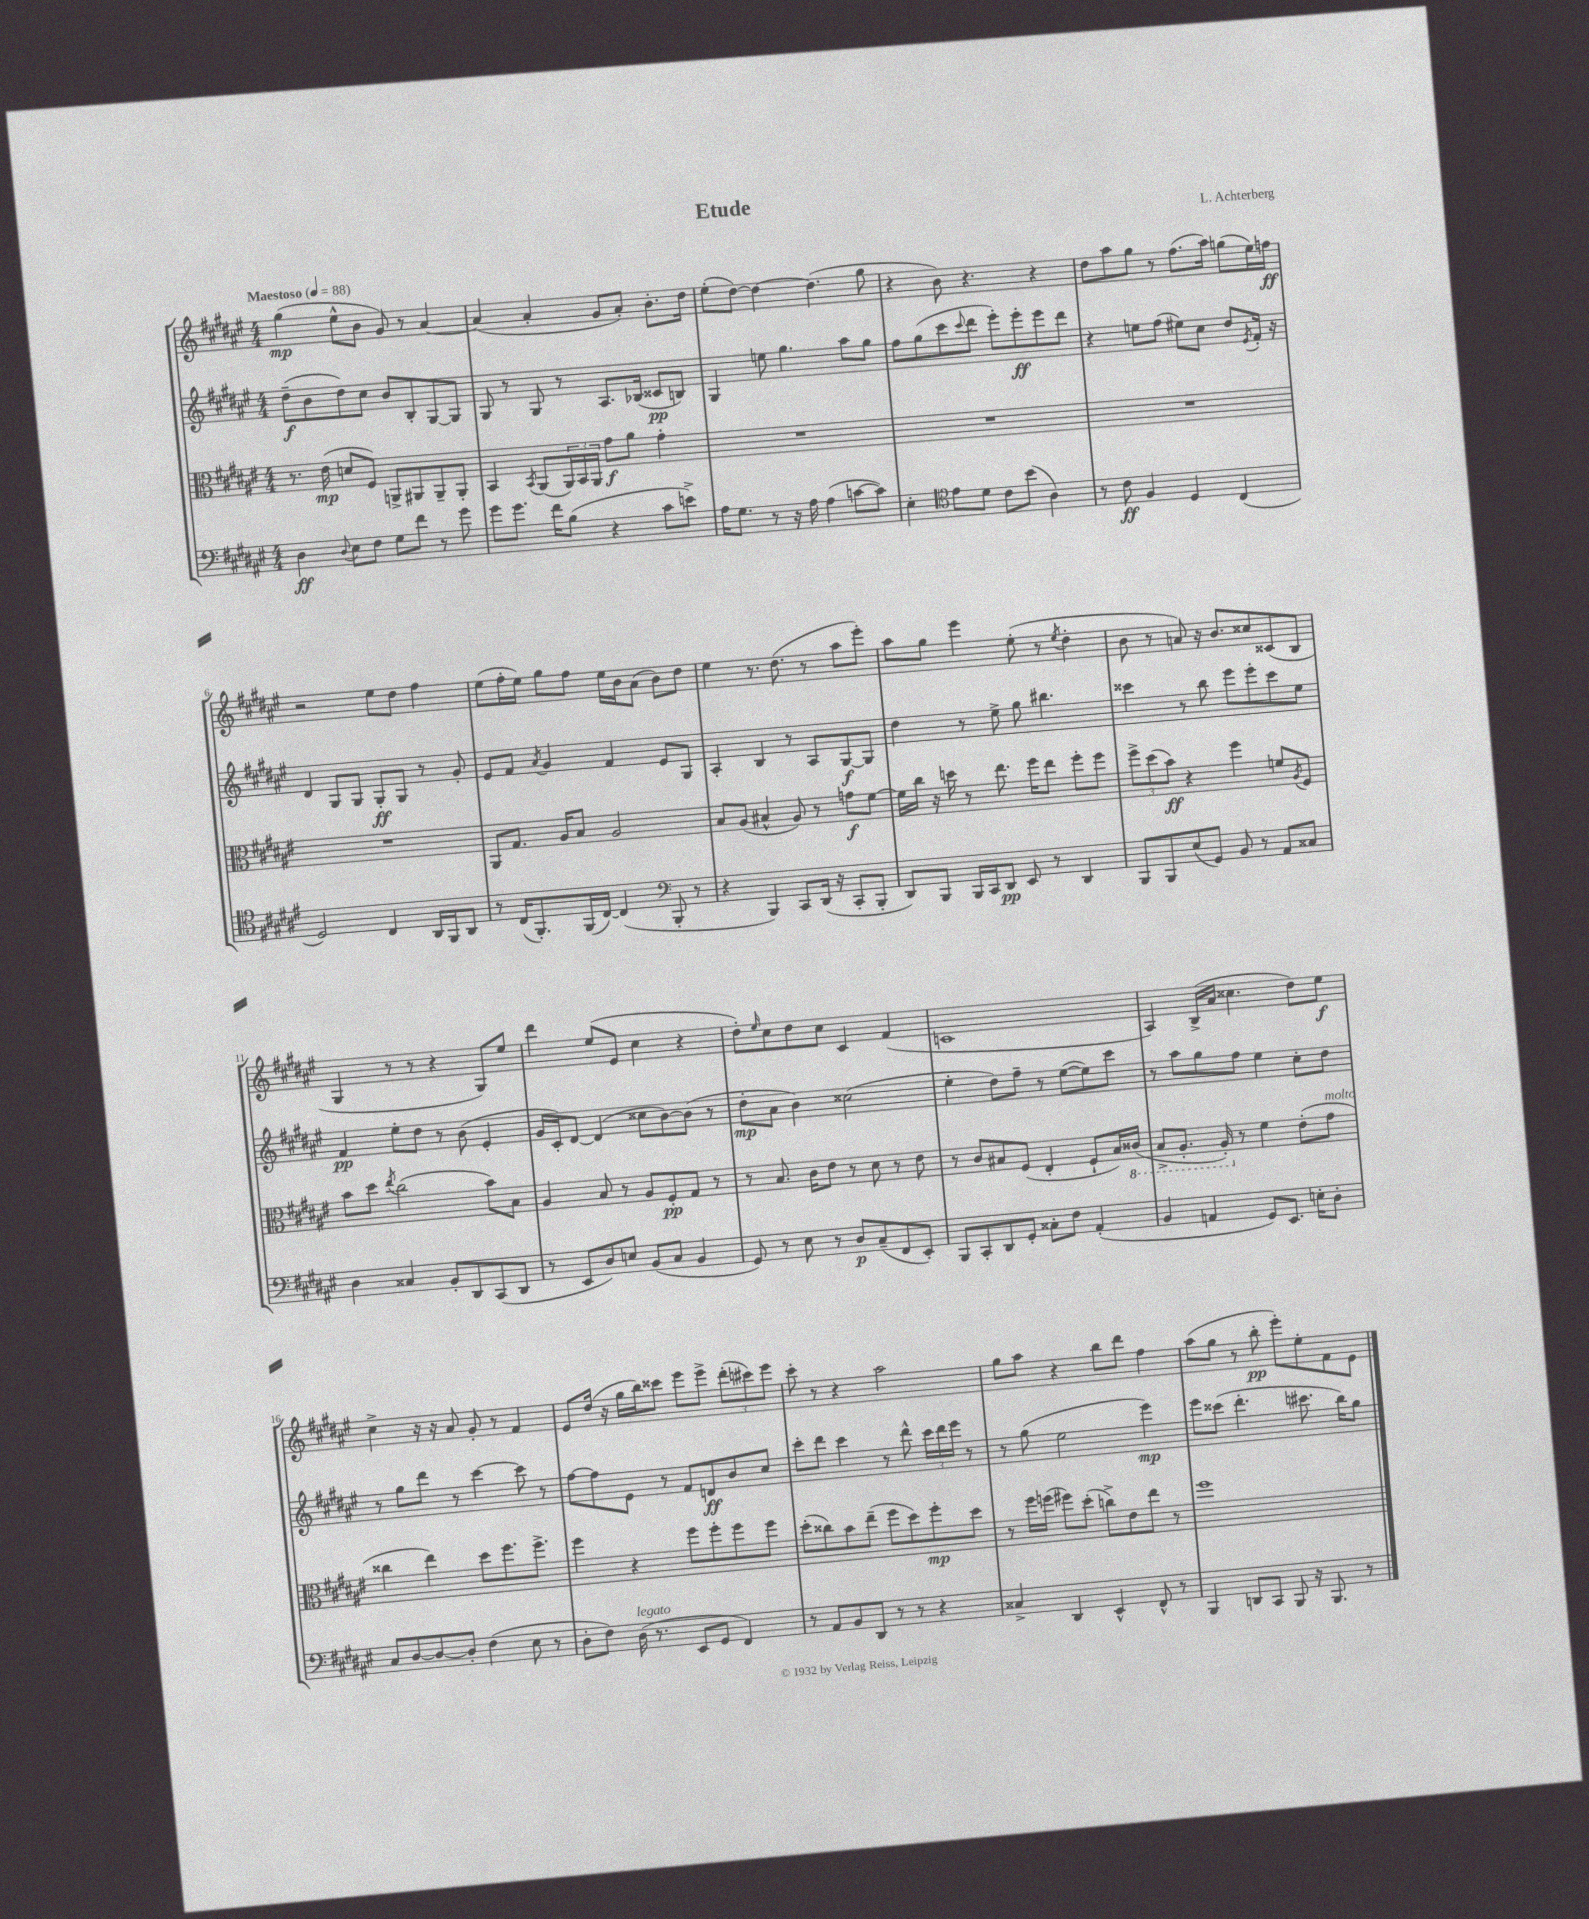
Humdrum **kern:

**kern	**dynam	**kern	**dynam	**kern	**dynam	**kern	**dynam
*part4	*part4	*part3	*part3	*part2	*part2	*part1	*part1
*staff4	*staff4	*staff3	*staff3	*staff2	*staff2	*staff1	*staff1
*clefF4	*	*clefC3	*	*clefG2	*	*clefG2	*
*k[f#c#g#d#a#e#]	*	*k[f#c#g#d#a#e#]	*	*k[f#c#g#d#a#e#]	*	*k[f#c#g#d#a#e#]	*
*M4/4	*	*M4/4	*	*M4/4	*	*M4/4	*
*MM88	*	*MM88	*	*MM88	*	*MM88	*
=1	=1	=1	=1	=1	=1	=1	=1
!	!	!	!	!	!	!LO:TX:a:B:t=Maestoso	!
4D#\	ff	8.r	.	(8dd#~\L	f	(4gg#\	mp
.	.	.	.	8b\	.	.	.
.	.	(16e#\	mp	.	.	.	.
8qqD#/	.	.	.	.	.	.	.
8E#\L	.	8dn/L	.	8dd#\)	.	8ee#^^\L	.
8F#\J	.	8F#/J)	.	8cc#\J	.	8b\J	.
8G#\L	.	8AAn^/L	.	8b/L	.	8g#/)	.
8f#\J	.	8AA#X/	.	8B'/	.	8r	.
8r	.	8AA#~/	.	[8G#/	.	[4a#/	.
8g#\	.	8AA#'/J	.	8G#/J]	.	.	.
=2	=2	=2	=2	=2	=2	=2	=2
8g#\L	.	4BB/	.	8G#/	.	(4a#/]	.
8.g#\J	.	.	.	8r	.	.	.
.	.	8qBB/	.	.	.	.	.
.	.	(8AA#/L	.	8G#/	.	4a#'/	.
16f#\KL	.	.	.	.	.	.	.
(8B\J	.	24AA#/L)	.	8r	.	.	.
.	.	24BB/	.	.	.	.	.
.	.	24AA#/JJ	.	.	.	.	.
4r	.	8g#\L	f	8.A#/L	.	8g#/L	.
.	.	8a#\J	.	.	.	8a#'/J)	.
.	.	.	.	(16B-X/Jk	.	.	.
8c#\L	.	4g#'\	.	8c##X/L	pp	8.b'\L	.
8en^\J)	.	.	.	8Bn/J)	.	.	.
.	.	.	.	.	.	16dd#\Jk	.
=3	=3	=3	=3	=3	=3	=3	=3
16A#\KL	.	1r	.	4G#/	.	(8ee#'\L	.
8.G#\J	.	.	.	.	.	.	.
.	.	.	.	.	.	[8dd#\J)	.
8r	.	.	.	8een\	.	4dd#\_	.
16r	.	.	.	4.gg#\	.	.	.
16A#\	.	.	.	.	.	.	.
(4A#\	.	.	.	.	.	(4.dd#\]	.
[8cn\L	.	.	.	8aa#\L	.	.	.
8c\J])	.	.	.	8gg#\J	.	8gg#\	.
=4	=4	=4	=4	=4	=4	=4	=4
4E#'\	.	1r	.	8ff#\L	.	4r	.
.	.	.	.	(8gg#\	.	.	.
*clefC4	*	*	*	*	*	*	*
8e#\L	.	.	.	8ccc#\	.	8b\)	.
.	.	.	.	8qqccc#/	.	.	.
8d#\J	.	.	.	8ddd#\J	.	4.r	.
8c#\L	.	.	.	8eee#'\L)	.	.	.
(8b\J	.	.	.	8eee#'\	ff	.	.
4A#\)	.	.	.	8eee#\	.	4r	.
.	.	.	.	8ddd#\J	.	.	.
=5	=5	=5	=5	=5	=5	=5	=5
8r	.	1r	.	4r	.	8dd#\L	.
8c#\	ff	.	.	.	.	8aa#\	.
4F#/	.	.	.	8een\L	.	8gg#\J	.
.	.	.	.	(8ff#\J	.	8r	.
4D#/	.	.	.	8ee#X\L)	.	(8.ff#\L	.
.	.	.	.	8cc#\J	.	.	.
.	.	.	.	.	.	16aa#\Jk)	.
(4C#/	.	.	.	8dd#/L	.	(8ggn\L	.
.	.	.	.	8qe#/	.	.	.
.	.	.	.	16f#'/Jk	.	16ee#\L)	.
.	.	.	.	16r	.	16ffn\JJ	ff
!!LO:LB:g=z
=6	=6	=6	=6	=6	=6	=6	=6
2D#/)	.	1r	.	4d#/	.	2r	.
.	.	.	.	8G#/L	.	.	.
.	.	.	.	8G#/J	.	.	.
4C#/	.	.	.	8G#'/L	ff	8ee#\L	.
.	.	.	.	8G#/J	.	8dd#\J	.
16AA#/LL	.	.	.	8r	.	4ff#\	.
16FF#/J	.	.	.	.	.	.	.
8AA#/J	.	.	.	8g#'/	.	.	.
=7	=7	=7	=7	=7	=7	=7	=7
8r	.	8AA#/L	.	8e#/L	.	(8ee#\L	.
(16C#/KL	.	8.G#/J	.	8f#/J	.	16ff#'\L	.
8.FF#'/)	.	.	.	.	.	16ee#\JJ)	.
.	.	.	.	8qa#/	.	.	.
.	.	.	.	4g#/	.	8gg#\L	.
.	.	16A#/KL	.	.	.	.	.
(16FF#/L	.	8B/J	.	.	.	8ff#\J	.
[16C#/JJ)	.	.	.	.	.	.	.
(4C#/]	.	2A#/	.	4f#/	.	16ee#\LL	.
.	.	.	.	.	.	16b\J	.
.	.	.	.	.	.	(8a#\J	.
*clefF4	*	*	*	*	*	*	*
8BBB'/	.	.	.	8e#/L	.	8b\L)	.
8r	.	.	.	8G#/J	.	8dd#\J	.
=8	=8	=8	=8	=8	=8	=8	=8
4r	.	8B/L	.	4A#'/	.	4ee#\	.
.	.	(8A#/J	.	.	.	.	.
4BBB/)	.	4B#X^^/	.	4B/	.	8.r	.
.	.	.	.	.	.	(8.dd#\	.
8CC#/L	.	8A#/)	.	8r	.	.	.
(16DD#/Jk	.	8r	.	8A#/L	.	8r	.
16r	.	.	.	.	.	.	.
8CC#'/L	.	8gn\L	f	[8G#/	f	8aa#\L	.
8BBB'/J	.	[8f#\J	.	8G#/J]	.	8eee#'\J)	.
=9	=9	=9	=9	=9	=9	=9	=9
8DD#/L)	.	16f#\LL]	.	4dd#\	.	8aa#\L	.
.	.	16cc#\JJ	.	.	.	.	.
8BBB/J	.	16r	.	.	.	8gg#\J	.
.	.	16ddn\	.	.	.	.	.
16BBB/LL	.	8r	.	8r	.	4eee#\	.
16CC#/J	.	.	.	.	.	.	.
8DD#/J	pp	8.ee#\	.	8ee#^\	.	.	.
8EE#/	.	.	.	8gg#\	.	(8ee#'\	.
.	.	16ff#\KL	.	.	.	.	.
8r	.	8ee#\J	.	4.bb#X\	.	8r	.
.	.	.	.	.	.	8qee#/	.
4DD#/	.	8ff#'\L	.	.	.	4dd#'\	.
.	.	8ff#\J	.	.	.	.	.
=10	=10	=10	=10	=10	=10	=10	=10
8BBB/L	.	12ff#^\L	.	4ccc##X\	.	8b\	.
.	.	(12dd#\	.	.	.	.	.
8BBB/	.	.	.	.	.	8r	.
.	.	12b\J)	ff	.	.	.	.
(8E#/	.	4r	.	8r	.	8an/)	.
8GG#/J)	.	.	.	8bb\	.	16r	.
.	.	.	.	.	.	8.b/L	.
8BB/	.	4ff#\	.	8eee#\L	.	.	.
8r	.	.	.	8eee#'\	.	8cc##X/	.
8AA#/L	.	8fn/L	.	8ccc##\	.	(8c##X/	.
.	.	8qA#/	.	.	.	.	.
8C##X/J	.	8F#/J	.	8ee#\J	.	8B/J	.
!!LO:LB:g=z
=11	=11	=11	=11	=11	=11	=11	=11
4D#\	.	8b\L	.	4f#/	pp	4G#/	.
.	.	8dd#\J	.	.	.	.	.
.	.	8qee#/	.	.	.	.	.
4C##X/	.	(2cc#\	.	8ee#'\L	.	8r	.
.	.	.	.	8dd#\J	.	8r	.
8BB'/L	.	.	.	8r	.	4r	.
8DD#/	.	.	.	(8b\	.	.	.
(8CC#/	.	8b\L)	.	4e#'/	.	8G#/L)	.
8DD#/J	.	8B\J	.	.	.	8ee#/J	.
=12	=12	=12	=12	=12	=12	=12	=12
8r	.	4A#/	.	16g#/LL	.	4ddd#\	.
.	.	.	.	16c#'/J)	.	.	.
8EE#/L	.	.	.	[8d#/J	.	.	.
8D#/)	.	8B/	.	(4d#/]	.	(8ee#/L	.
8En/J	.	8r	.	.	.	8e#/J	.
(8BB/L	.	8A#/L	.	8cc##X\L	.	4cc#\	.
8C#/J	.	8F#'/	pp	[8b\)	.	.	.
4BB/	.	8G#/J	.	(8b\J]	.	4r	.
.	.	8r	.	8r	.	.	.
=13	=13	=13	=13	=13	=13	=13	=13
8GG#/)	.	8r	.	8dd#'\L	mp	8dd#'\L)	.
.	.	.	.	.	.	16qqee#/	.
8r	.	8.B/	.	8a#\J	.	8cc#\	.
8E#\	.	.	.	4b\)	.	8dd#\	.
.	.	16c#\KL	.	.	.	.	.
8r	.	8e#\J	.	.	.	8cc#\J	.
8D#/L	p	8r	.	(2cc##X\	.	4c#/	.
(8C#~/	.	8d#\	.	.	.	.	.
8FF#/	.	8r	.	.	.	(4f#/	.
8EE#'/J)	.	8e#\	.	.	.	.	.
=14	=14	=14	=14	=14	=14	=14	=14
8BBB/L	.	8r	.	4ee#'\	.	1cn	.
8CC#'/	.	8c#/L	.	.	.	.	.
8DD#/	.	8B#X/	.	8dd#\L)	.	.	.
8GG#'/J	.	(8F#/J	.	8ff#~\J	.	.	.
8C##X'\L	.	4E#'/	.	8r	.	.	.
8F#\J	.	.	.	([8ee#\L	.	.	.
(4AA#'/	.	8F#`/L	.	8ee#\])	.	.	.
.	.	16B#/L)	.	8ccc#\J	.	.	.
*	*	*8ba	*	*	*	*	*
.	.	(16C##X/JJ	.	.	.	.	.
=15	=15	=15	=15	=15	=15	=15	=15
4BB/	.	8BB^/L	.	8r	.	4A#/)	.
.	.	8.AA#'/J	.	8aa#\L	.	.	.
4AAn/	.	.	.	8gg#\	.	(16B^/LL	.
.	.	16AA#'/)	.	.	.	16a#/JJ	.
*	*	*X8ba	*	*	*	*	*
.	.	8r	.	8ff#\J	.	4.cc##X\	.
8GG#/L)	.	4f#\	.	4ee#\	.	.	.
8.EE#/J	.	.	.	.	.	.	.
.	.	(8e#'\L	.	8cc#'\L	.	8dd#\L)	.
16En'\KL	.	.	.	.	.	.	.
!	!	!LO:TX:a:i:t=molto	!	!	!	!	!
8D#'\J	.	8g#\J	.	8dd#\J	.	8ee#\J	f
!!LO:LB:g=z
=16	=16	=16	=16	=16	=16	=16	=16
8C#/L	.	4cc##X\	.	8r	.	4cc#^\	.
[8D#/	.	.	.	8gg#\L	.	.	.
8D#/_	.	4ee#\)	.	8ddd#\J	.	16r	.
.	.	.	.	.	.	16r	.
8D#'/J]	.	.	.	8r	.	8a#/	.
(4F#\	.	8dd#\L	.	[4ccc#\	.	8g#'/	.
.	.	8.ff#\	.	.	.	8r	.
8E#\	.	.	.	8ccc#\]	.	4f#/	.
.	.	8.ff#^\J	.	.	.	.	.
8r	.	.	.	8r	.	.	.
=17	=17	=17	=17	=17	=17	=17	=17
8D#'\L	.	4ff#\	.	[8ff#\L	.	8e#/L	.
8F#\J)	.	.	.	8ff#\]	.	(16dd#/Jk	.
.	.	.	.	.	.	16r	.
!LO:TX:a:i:t=legato	!	!	!	!	!	!	!
(16D#\	.	4r	.	8e#\J	.	16gg#\LL	.
8.r	.	.	.	.	.	16bb\J)	.
.	.	.	.	8r	.	8ccc##X\J	.
8EE#/L	.	8ff#\L	.	8f#/L	.	8eee#\L	.
8GG#/J	.	8ff#'\	.	8dn/	ff	8eee#^\J	.
4FF#/)	.	8ff#\	.	8b/	.	(12ddd#'\L	.
.	.	.	.	.	.	12ccc#X\)	.
.	.	8ff#\J	.	8cc#/J	.	.	.
.	.	.	.	.	.	12eee#\J	.
=18	=18	=18	=18	=18	=18	=18	=18
8r	.	(8dd#'\L	.	8ccc#'\L	.	8ccc#'\	.
8AA#/L	.	8cc##X\)	.	8ddd#\J	.	8r	.
8BB/	.	8b\	.	4ccc#\	.	4r	.
8DD#/J	.	(8ee#~\J	.	.	.	.	.
8r	.	8ff#\L	.	8r	.	2aa#\	.
8r	.	8dd#\)	.	8ddd#^^\	.	.	.
4r	.	8ff#'\	mp	24ccc#\LL	.	.	.
.	.	.	.	24ddd#\	.	.	.
.	.	.	.	24eee#\JJ	.	.	.
.	.	8dd#\J	.	8r	.	.	.
=19	=19	=19	=19	=19	=19	=19	=19
4C##X^/	.	8r	.	8r	.	8gg#\L	.
.	.	16ff#\LL	.	(8gg#\	.	8aa#\J	.
.	.	(16ffn\JJ	.	.	.	.	.
4DD#/	.	8ff#X\L)	.	2ee#\	.	4r	.
.	.	(8dd#'\J	.	.	.	.	.
4EE#^^/	.	8ccn^\L)	.	.	.	8bb\L	.
.	.	8e#\	.	.	.	8ddd#\J	.
8FF#^^/	.	8ee#\J	.	4eee#\)	mp	4ff#\	.
8r	.	8r	.	.	.	.	.
=20	=20	=20	=20	=20	=20	=20	=20
4BBB/	.	1ff#	.	8eee#\L	.	(8aa#\L	.
.	.	.	.	(8ccc##X\J	.	8gg#\J	.
8DDn/L	.	.	.	4.ddd#'\	.	8r	.
8CC#/J	.	.	.	.	.	8bb'\	pp
8BBB/	.	.	.	.	.	8eee#'\L)	.
16r	.	.	.	8.ccc#X\	.	8ee#'\	.
8.BBB/	.	.	.	.	.	.	.
.	.	.	.	.	.	8f#\	.
.	.	.	.	16bb\KL)	.	.	.
8r	.	.	.	8gg#\J	.	8e#\J	.
==	==	==	==	==	==	==	==
*-	*-	*-	*-	*-	*-	*-	*-
